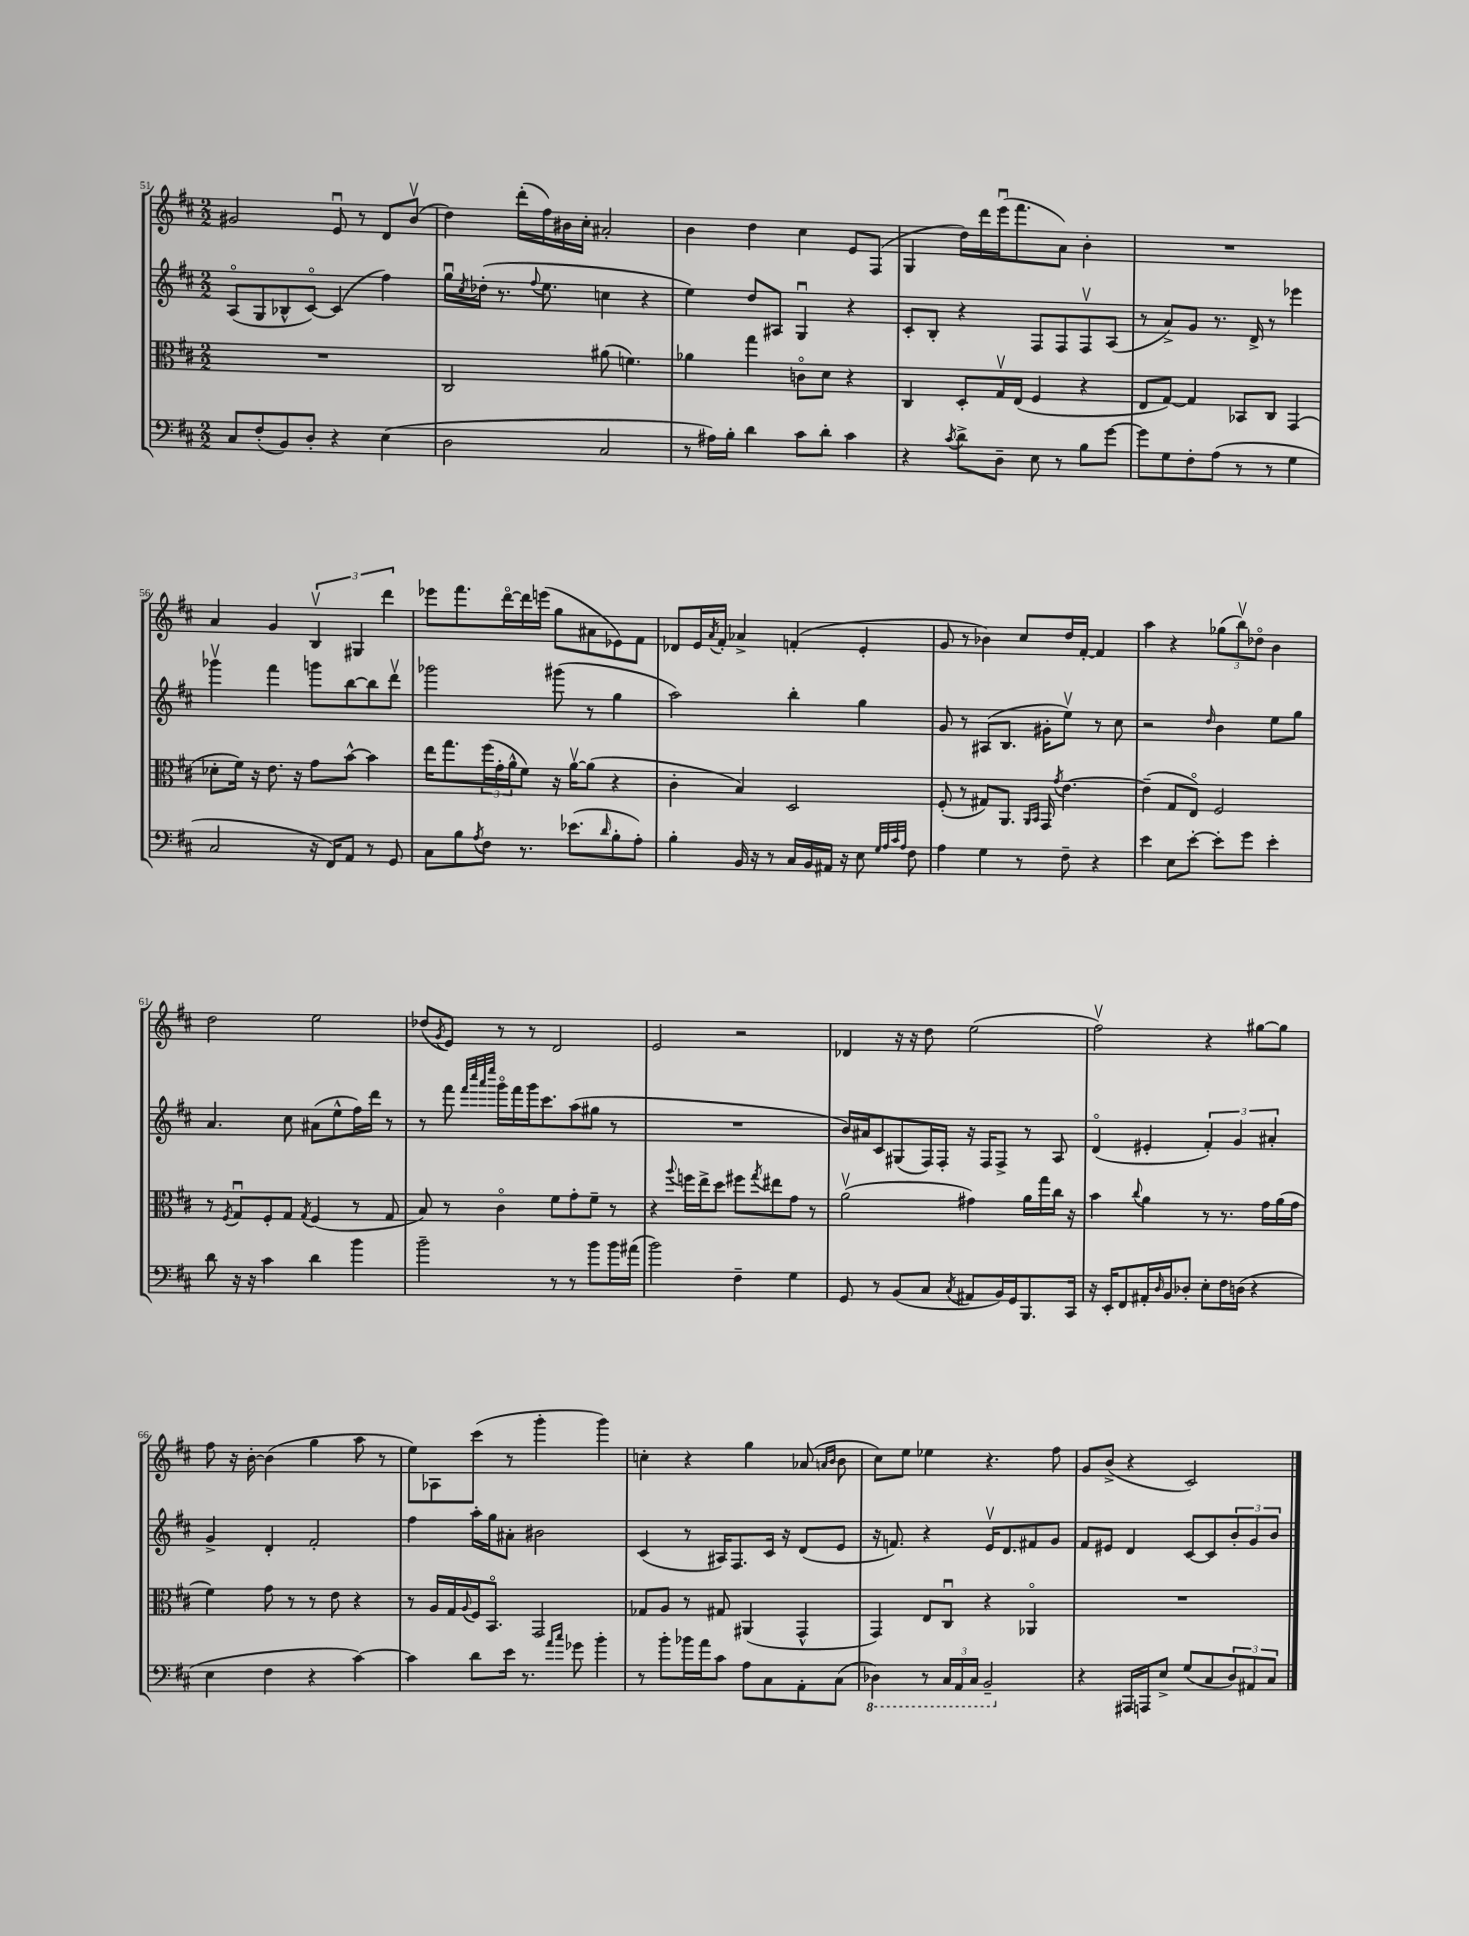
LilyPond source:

<<
\new StaffGroup <<
\new Staff = "s0" {
    \clef treble \key d \major \numericTimeSignature \time 2/2
    gis'2 e'8\downbow r8 d'8 b'8\upbow( |
    d''4) d'''16-.( fis''16) bis'16 cis''16-. ais'2-. |
    b'4 d''4 cis''4 e'8 fis8( |
    g4 d''16) d'''16 e'''16\downbow( fis'''8. a'8) b'4-. |
    R1 |
    a'4 g'4 \tuplet 3/2 { b4\upbow gis4 d'''4 } |
    ees'''8 fis'''8. d'''16~\flageolet d'''16 e'''16( g''8 ais'8 ees'8) fis'8 |
    des'8 e'16 \acciaccatura { a'8 } fis'16-. aes'4-> f'4-.( e'4-. |
    g'8 r8 bes'4) cis''8 d''16 fis'16~-. fis'4 |
    a''4 r4 \tuplet 3/2 { ges''8( b''8\upbow) des''8\flageolet } b'4 |
    d''2 e''2 |
    des''8( \acciaccatura { g'8 } e'8) r8 r8 d'2 |
    e'2 r2 |
    des'4 r16 r16 d''8 e''2( |
    fis''2\upbow) r4 gis''8~ gis''8 |
    fis''8 r16 b'16~-. b'4( g''4 a''8 r8 |
    e''8) aes8 cis'''8( r8 g'''4-. g'''4) |
    c''4-. r4 g''4 aes'8( \grace { a'16 b'16 } b'8 |
    cis''8) e''8 ees''4 r4. fis''8 |
    g'8 b'8->( r4 cis'2) \bar "|." |
}
\new Staff = "s1" {
    \clef treble \key d \major \numericTimeSignature \time 2/2
    a8\flageolet( g8 bes8-^ cis'8~\flageolet) cis'4( fis''4) |
    g''16\downbow \acciaccatura { cis''8 } des''16-.( r8. \appoggiatura { fis''8 } e''8. c''4 r4 |
    e''4) d''8 ais8 g4\downbow r4 |
    cis'8-. b8-. r4 fis8 fis8 fis8\upbow a8( |
    r8 a'8->) g'8 r8. d'16-> r8 ees'''4 |
    ges'''4\upbow fis'''4 g'''8 b''8~ b''8 d'''8\upbow |
    ges'''2 gis'''8( r8 g''4 |
    a''2) b''4-. g''4 |
    g'8 r8 ais8( b8. gis'16-. e''8\upbow) r8 cis''8 |
    r2 \grace { d''16 } b'4 e''8 g''8 |
    a'4. cis''8 ais'8( e''8-^ fis''16) d'''16 r8 |
    r8 fis'''8 \grace { fis'''32 cis''''32 a'''32 e''''32 } g'''16\flageolet fis'''16 g'''16 cis'''8. a''8( gis''8 r8 |
    R1 |
    b'16) ais'16 cis'8 gis8( fis16) fis16-. r16 fis16 fis8-> r8 a8 |
    d'4\flageolet( eis'4-. \tuplet 3/2 { fis'4-.) g'4 ais'4-. } |
    g'4-> d'4-. fis'2-. |
    fis''4 a''16-. g''16 ais'8-. bis'2 |
    cis'4( r8 ais16) fis8. cis'16 r16 d'8( e'8 |
    r16 f'8.) r4 e'16\upbow d'8. fis'8 g'8 |
    fis'8 eis'8 d'4 cis'8~ cis'8 \tuplet 3/2 { b'8-. g'8 b'8 } \bar "|." |
}
\new Staff = "s2" {
    \clef alto \key d \major \numericTimeSignature \time 2/2
    R1 |
    cis2 ais'8( f'4.) |
    aes'4 g''4 c'8\flageolet d'8 r4 |
    cis4 d8-. g16\upbow e16( fis4 r4 |
    e8 g8~) g4 bes,8 cis8 g,4( |
    des'8-. fis'16) r16 e'8. r16 g'8 b'8~-^ b'4 |
    e''16 g''8. \tuplet 3/2 { fis''16( g'16-. a'16-^ } fis'8) r16 a'16~\upbow a'8( r4 |
    cis'4-. b4) d2 |
    fis8-.( r8 gis8) a,8. \grace { a,16 b,16 } g,16 \acciaccatura { g'8 } e'4.~ |
    e'4--( g8 e8\flageolet) fis2 |
    r8 \acciaccatura { fis8 } g8\downbow fis8-. g8 \acciaccatura { g8 } fis4( r8 g8 |
    b8) r8 cis'4\flageolet fis'8 g'8-. fis'8-- r8 |
    r4 \appoggiatura { a''8 } f''16 e''16-> d''8 fis''8 \acciaccatura { g''8 } eis''8 g'8 r8 |
    a'2\upbow( gis'4) a'16 g''16 cis''16 r16 |
    b'4 \appoggiatura { cis''8 } a'4 r8 r8. g'16 a'16( g'16 |
    fis'4) g'8 r8 r8 e'8 r4 |
    r8 a16 g16 \appoggiatura { a8 } fis16 b,8.\flageolet g,2 |
    ges8 a8 r8 gis8 ais,4( g,4-^ |
    g,4) e8 cis8\downbow r4 aes,4\flageolet |
    R1 \bar "|." |
}
\new Staff = "s3" {
    \clef bass \key d \major \numericTimeSignature \time 2/2
    cis8 fis8-.( b,8) d8-. r4 e4( |
    d2 cis2 |
    r8 ais16) b16-. d'4 cis'8 d'8-. cis'4 |
    r4 \acciaccatura { cis'8 } d'8-> d8-- e8 r8 b8 g'8~ |
    g'8 g8 fis8-. a8( r8 r8 g4 |
    cis2 r16 fis,16) a,8 r8 g,8 |
    cis8 b8 \acciaccatura { a8 } fis8 r8. ees'8.( \grace { d'16 } b8-. a8-.) |
    b4-. b,16 r16 r8 cis16 b,16 ais,16 r16 e8 \grace { g32 a32 cis'32 a32 } fis8 |
    a4 g4 r8 fis8-- r4 |
    e'4 e8 e'8~-. e'8-. g'8 e'4-. |
    d'8 r16 r16 cis'4 d'4 b'4 |
    b'2-- r8 r8 b'8 b'16 ais'16( |
    b'2) fis4-- g4 |
    g,8 r8 b,8( cis8 \acciaccatura { cis8 } ais,8 b,16) g,16 b,,8. cis,16 |
    r16 e,16-. fis,8 ais,16-. \grace { d16 } b,16 des8-. e8-. fis16 d16( r4 |
    e4 fis4 r4 cis'4~) |
    cis'4 d'8 e'16 r8. \grace { a'16 cis''16 } ges'8 b'4-. |
    r8 b'8-. bes'16 a'16 cis'8 a8 cis8 a,8-. cis8( |
    \ottava #-1 des,4) r8 \tuplet 3/2 { cis,16 a,,16 cis,16 } b,,2-- \ottava #0 |
    r4 ais,,16 a,,16 e8-> g8( cis8 \tuplet 3/2 { d8) ais,8 cis8 } \bar "|." |
}
>>
>>
\layout { \context { \Score currentBarNumber = #51 } }
